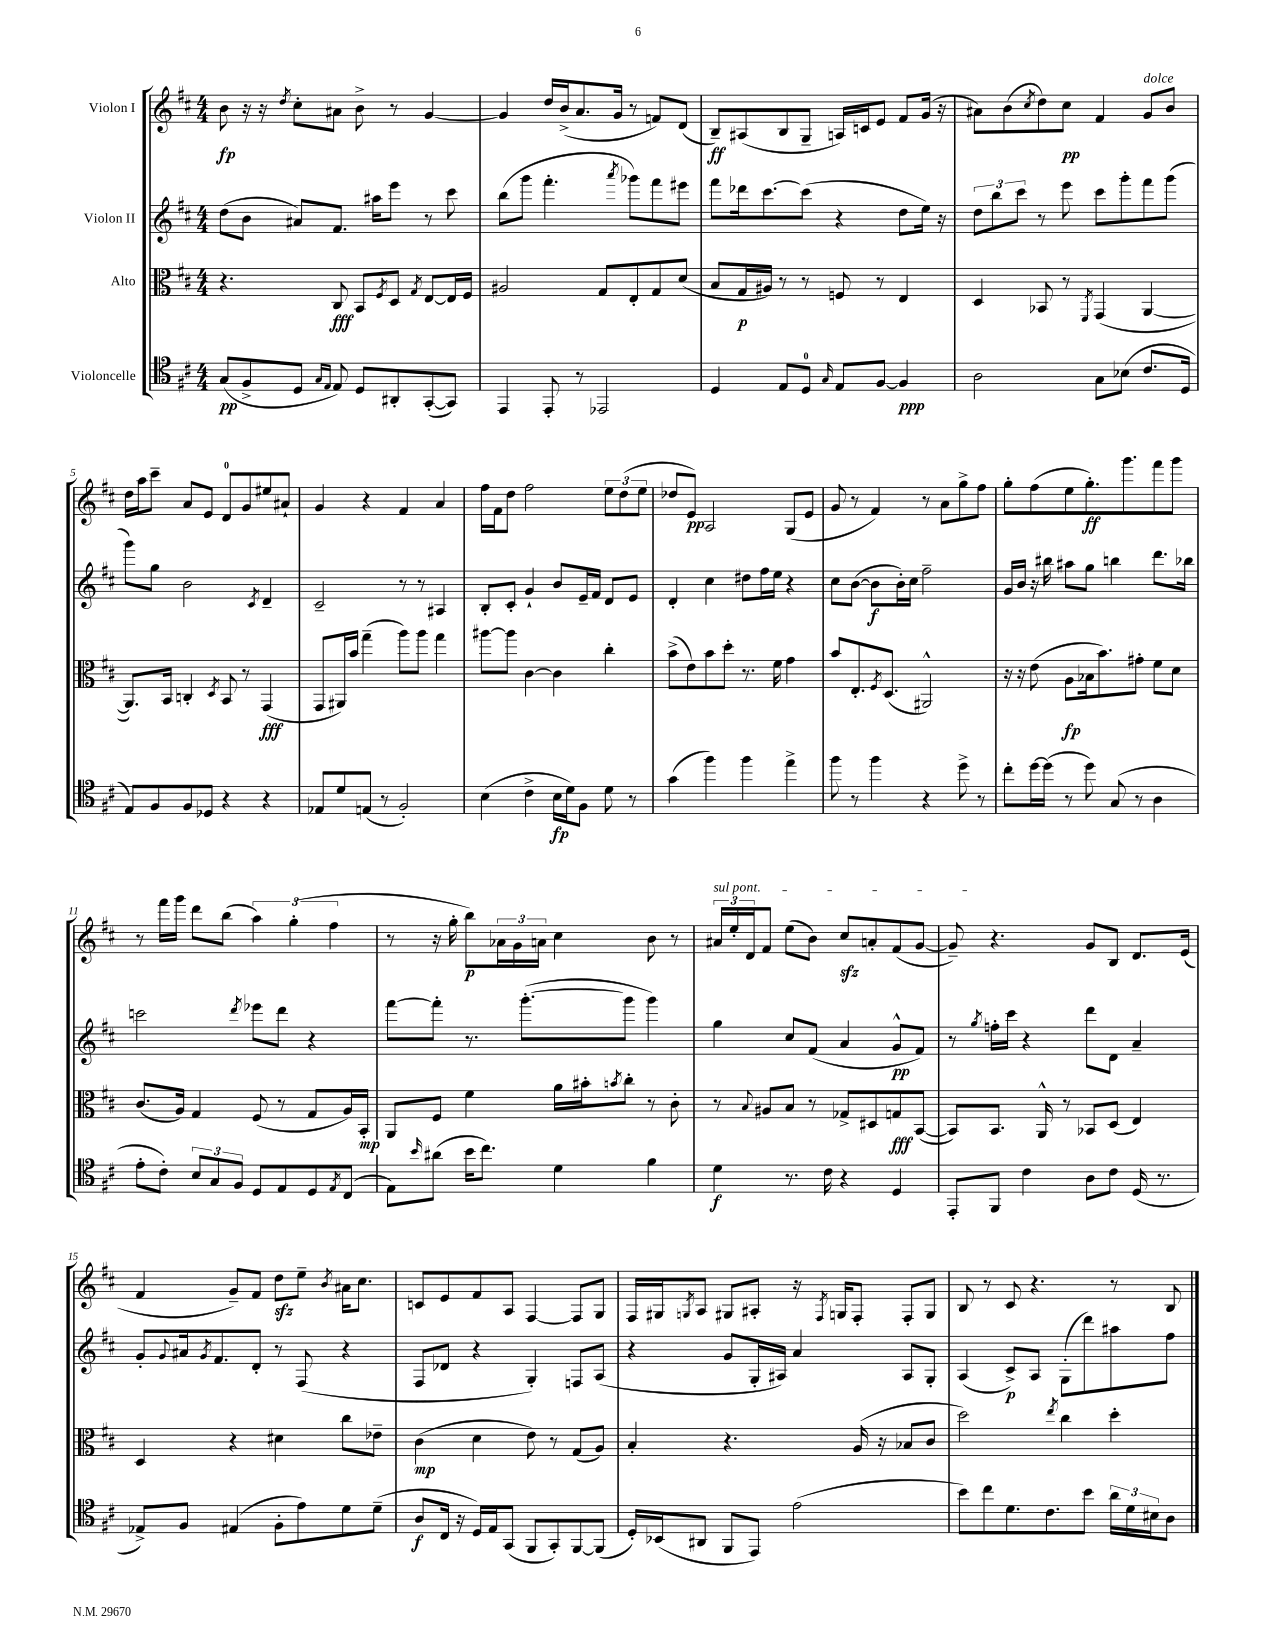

**kern	**dynam	**kern	**dynam	**kern	**dynam	**kern	**dynam
*part4	*part4	*part3	*part3	*part2	*part2	*part1	*part1
*staff4	*staff4	*staff3	*staff3	*staff2	*staff2	*staff1	*staff1
*I"Violoncelle	*	*I"Alto	*	*I"Violon II	*	*I"Violon I	*
*clefC4	*	*clefC3	*	*clefG2	*	*clefG2	*
*k[f#c#]	*	*k[f#c#]	*	*k[f#c#]	*	*k[f#c#]	*
*M4/4	*	*M4/4	*	*M4/4	*	*M4/4	*
=1	=1	=1	=1	=1	=1	=1	=1
(8G/L	pp	4.r	.	(8dd\L	.	8b\	fp
8F#^/	.	.	.	8b\J	.	16r	.
.	.	.	.	.	.	16r	.
.	.	.	.	.	.	8qdd/	.
8D/J	.	.	.	8a#X/L)	.	8cc#'\L	.
16qqG/LL	.	.	.	.	.	.	.
16qqE/JJ	.	.	.	.	.	.	.
8E/)	.	8C#/	fff	8.f#/J	.	8a#X\J	.
8D/L	.	8BB/L	.	.	.	8b^\	.
.	.	.	.	16aa#X\KL	.	.	.
.	.	8qF#/	.	.	.	.	.
8AA#X'/	.	8D/J	.	8eee\J	.	8r	.
.	.	8qG/	.	.	.	.	.
([8GG'/	.	[8E/L	.	8r	.	[4g/	.
8GG/J])	.	16E/L]	.	8ccc#\	.	.	.
.	.	16F#/JJ	.	.	.	.	.
=2	=2	=2	=2	=2	=2	=2	=2
4EE/	.	2A#X/	.	(8bb\L	.	4g/]	.
.	.	.	.	8ggg\J	.	.	.
8EE'/	.	.	.	4.fff#'\	.	16dd/LL	.
.	.	.	.	.	.	(16b^/J	.
8r	.	.	.	.	.	8.a/	.
2EE-X/	.	8G/L	.	.	.	.	.
.	.	.	.	.	.	16g/Jk	.
.	.	.	.	8qaaa/	.	.	.
.	.	8E'/	.	8ggg-X\L)	.	8r	.
.	.	8G/	.	8fff#\	.	8fn/L)	.
.	.	(8d/J	.	8eee#X\J	.	(8d/J	.
=3	=3	=3	=3	=3	=3	=3	=3
4D/	.	8B/L	.	8fff#\L	.	8B~/L)	ff
.	.	16G/L	p	16ddd-X\k	.	(8A#X/	.
.	.	16A#X/JJ)	.	[8.ccc#\	.	.	.
8E/L	.	8r	.	.	.	8B/	.
8D/J	.	8r	.	(8ccc#\J]	.	8G~/J	.
16qqG/	.	.	.	.	.	.	.
8E/L	.	8Fn/	.	4r	.	16An/LL)	.
.	.	.	.	.	.	16cn/J	.
[8F#/J	.	8r	.	.	.	8e/J	.
4F#/]	ppp	4E/	.	8dd\L	.	8f#/L	.
.	.	.	.	16ee\Jk)	.	(16g/Jk	.
.	.	.	.	16r	.	16r	.
=4	=4	=4	=4	=4	=4	=4	=4
2A\	.	4D/	.	12dd\L	.	8a#X\L)	.
.	.	.	.	12bb\	.	.	.
.	.	.	.	.	.	(8b\	.
.	.	.	.	12ccc#\J	.	.	.
.	.	.	.	.	.	8qcc#/	.
.	.	8BB-X/	.	8r	.	8dd\)	.
.	.	8r	.	8eee\	.	8cc#\J	pp
.	.	8qFF#/	.	.	.	.	.
8G\L	.	(4GG/	.	8ccc#\L	.	4f#/	.
(8B-X\J	.	.	.	8ggg'\	.	.	.
!	!	!	!	!	!	!LO:TX:a:i:t=dolce	!
8.c#/L	.	[4AA/	.	8fff#\	.	8g/L	.
.	.	.	.	(8ggg\J	.	8b/J	.
16D/Jk	.	.	.	.	.	.	.
!!LO:LB:g=z
=5	=5	=5	=5	=5	=5	=5	=5
8E/L)	.	8.AA/L])	.	8ggg\L)	.	16dd\LL	.
.	.	.	.	.	.	16aa\J	.
8F#/	.	.	.	8gg\J	.	8ccc#~\J	.
.	.	16BB/Jk	.	.	.	.	.
8F#/	.	4Cn'/	.	2b\	.	8a/L	.
8D-X/J	.	.	.	.	.	8e/J	.
.	.	8qD/	.	.	.	.	.
4r	.	8BB/	.	.	.	8d/L	.
.	.	8r	.	.	.	8g/	.
.	.	.	.	8qc#/	.	.	.
4r	.	(4GG/	fff	4d~/	.	8ee#X/	.
.	.	.	.	.	.	8a#X`/J	.
=6	=6	=6	=6	=6	=6	=6	=6
8E-X/L	.	8GG/L	.	2c#~/	.	4g/	.
8d/	.	16AA#X/L)	.	.	.	.	.
.	.	16b/JJ	.	.	.	.	.
(8En/J	.	(4gg~\	.	.	.	4r	.
8r	.	.	.	.	.	.	.
2F#'/)	.	8aa\L)	.	8r	.	4f#/	.
.	.	8aa\J	.	8r	.	.	.
.	.	4gg\	.	4A#X/	.	4a/	.
=7	=7	=7	=7	=7	=7	=7	=7
(4B\	.	[8aa#X\L	.	8B'/L	.	16ff#\LL	.
.	.	.	.	.	.	16f#\J	.
.	.	8aa#\J]	.	8c#'/J	.	8dd\J	.
4c#^\	.	[4c#\	.	4g`/	.	2ff#\	.
16B\LL	fp	4c#\]	.	8b/L	.	.	.
16d\J)	.	.	.	.	.	.	.
8F#\J	.	.	.	16e~/L	.	.	.
.	.	.	.	16f#/JJ	.	.	.
8d\	.	4cc#'\	.	8d/L	.	12ee\L	.
.	.	.	.	.	.	(12dd\	.
8r	.	.	.	8e/J	.	.	.
.	.	.	.	.	.	12ee\J	.
=8	=8	=8	=8	=8	=8	=8	=8
(4g\	.	(8b^\L	.	4d'/	.	8dd-X/L	.
.	.	8e\)	.	.	.	8e/J)	pp
4ff#\)	.	8b\	.	4cc#\	.	2A/	.
.	.	8dd'\J	.	.	.	.	.
4ff#\	.	8.r	.	8dd#X\L	.	.	.
.	.	.	.	16ff#\L	.	.	.
.	.	16f#\	.	16ee\JJ	.	.	.
4ee^\	.	4g\	.	4r	.	(8G/L	.
.	.	.	.	.	.	8e/J	.
=9	=9	=9	=9	=9	=9	=9	=9
8ff#\	.	8b/L	.	8cc#\L	.	8g/	.
8r	.	8.E'/	.	([8b\J	.	8r	.
4ff#\	.	.	.	8b\L]	f	4f#/)	.
.	.	8qF#/	.	.	.	.	.
.	.	(8.D/J	.	.	.	.	.
.	.	.	.	16b'\L)	.	.	.
.	.	.	.	16cc#\JJ	.	.	.
4r	.	2AA#X^^/)	.	2ff#~\	.	8r	.
.	.	.	.	.	.	8a\L	.
8dd^\	.	.	.	.	.	8gg^\	.
8r	.	.	.	.	.	8ff#\J	.
=10	=10	=10	=10	=10	=10	=10	=10
8cc#'\L	.	16r	.	16g/LL	.	8gg'\L	.
.	.	16r	.	16b/JJ	.	.	.
[16dd\L	.	(8e\	.	16r	.	(8ff#\	.
(16dd\JJ]	.	.	.	16bb#X\	.	.	.
8r	.	8A\L	fp	8aa#X\L	.	8ee\	.
8dd\)	.	16B-X\k	.	8gg\J	.	8.gg'\)	ff
.	.	8.b\)	.	.	.	.	.
(8G/	.	.	.	4bbn\	.	.	.
.	.	.	.	.	.	8.ggg\	.
8r	.	8g#X'\J	.	.	.	.	.
4A\	.	8f#\L	.	8.ddd\L	.	8fff#\	.
.	.	8d\J	.	.	.	8ggg\J	.
.	.	.	.	16bb-X\Jk	.	.	.
!!LO:LB:g=z
=11	=11	=11	=11	=11	=11	=11	=11
8e'\L	.	(8.c#/L	.	2cccn\	.	8r	.
8c#'\J)	.	.	.	.	.	16fff#\LL	.
.	.	16A/Jk)	.	.	.	16ggg\JJ	.
12B/L	.	4G/	.	.	.	8ddd\L	.
12G/	.	.	.	.	.	.	.
.	.	.	.	.	.	(8bb\J	.
12F#/J	.	.	.	.	.	.	.
.	.	.	.	8qddd/	.	.	.
8D/L	.	(8F#/	.	8eee-X\L	.	6aa\)	.
8E/	.	8r	.	8ddd\J	.	.	.
.	.	.	.	.	.	(6gg'\	.
8D/	.	8G/L	.	4r	.	.	.
.	.	.	.	.	.	6ff#\	.
8qE/	.	.	.	.	.	.	.
(8C#/J	.	16A/L)	.	.	.	.	.
.	.	16BB'/JJ	mp	.	.	.	.
=12	=12	=12	=12	=12	=12	=12	=12
8E\L)	.	8AA/L	.	[8fff#\L	.	8r	.
16qqb/	.	.	.	.	.	.	.
(8a#X\J	.	8F#/J	.	8fff#'\J]	.	16r	.
.	.	.	.	.	.	16gg'\	.
16b\KL	.	4f#\	.	8.r	.	8bb\L)	p
8.cc#\J)	.	.	.	.	.	.	.
.	.	.	.	.	.	24a-X\L	.
.	.	.	.	.	.	24g\	.
.	.	.	.	([8.ggg'\L	.	.	.
.	.	.	.	.	.	24an\JJ	.
4d\	.	16a\LL	.	.	.	4cc#\	.
.	.	16b#X'\J	.	.	.	.	.
.	.	8qbn/	.	.	.	.	.
.	.	8cc#'\J	.	8ggg\J]	.	.	.
4f#\	.	8r	.	4ggg\)	.	8b\	.
.	.	8c#'\	.	.	.	8r	.
=13	=13	=13	=13	=13	=13	=13	=13
!	!	!	!	!	!	!LO:TX:a:i:t=sul pont.	!
4d\	f	8r	.	4gg\	.	24a#X/LL	.
.	.	.	.	.	.	24ee'/	.
.	.	.	.	.	.	24d/J	.
.	.	8qqB/	.	.	.	.	.
.	.	8A#X/L	.	.	.	8f#/J	.
8.r	.	8B/J	.	8cc#/L	.	(8ee\L	.
.	.	8r	.	(8f#/J	.	8b\J)	.
16c#\	.	.	.	.	.	.	.
4r	.	8G-X^/L	.	4a/	.	8cc#zz/L	.
.	.	8D#X/	.	.	.	8an'/	.
4D/	.	8Gn/	fff	8g^^/L	pp	(8f#/	.
.	.	([8BB/J	.	8f#/J)	.	[8g/J	.
=14	=14	=14	=14	=14	=14	=14	=14
8EE'/L	.	8BB/L])	.	8r	.	8g~/])	.
.	.	.	.	8qgg/	.	.	.
8FF#/J	.	8.BB/J	.	16ffn'\LL	.	4.r	.
.	.	.	.	16ccc#\JJ	.	.	.
4c#\	.	.	.	4r	.	.	.
.	.	16AA^^/	.	.	.	.	.
.	.	8r	.	.	.	.	.
8A\L	.	8BB-X/L	.	8ddd\L	.	8g/L	.
8c#\J	.	(8D/J	.	8d\J	.	8B/J	.
(16D/	.	4E/)	.	4a~/	.	8.d/L	.
8.r	.	.	.	.	.	.	.
.	.	.	.	.	.	(16e/Jk	.
!!LO:LB:g=z
=15	=15	=15	=15	=15	=15	=15	=15
8E-X^/L)	.	4D/	.	8g'/L	.	4f#/	.
.	.	.	.	8qqg/	.	.	.
8F#/J	.	.	.	16a#X/k	.	.	.
.	.	.	.	8qg/	.	.	.
.	.	.	.	8.f#/	.	.	.
(4E#X/	.	4r	.	.	.	8g~/L)	.
.	.	.	.	8d'/J	.	8f#/J	.
8F#'\L	.	4d#X\	.	8r	.	8ddzz\L	.
8e\)	.	.	.	(8F#/	.	8ee~\J	.
.	.	.	.	.	.	8qb/	.
8d\	.	8cc#\L	.	4r	.	16a#X\KL	.
.	.	.	.	.	.	8.cc#\J	.
(8d~\J	.	8e-X~\J	.	.	.	.	.
=16	=16	=16	=16	=16	=16	=16	=16
8A/L	f	(4c#\	mp	8F#/L	.	8cn/L	.
16C#/Jk	.	.	.	8d-X/J	.	8e/	.
16r	.	.	.	.	.	.	.
16D/LL)	.	4d\	.	4r	.	8f#/	.
16E/J	.	.	.	.	.	.	.
(8GG/J	.	.	.	.	.	8A/J	.
8FF#/L	.	8e\)	.	4G'/)	.	[4F#/	.
8GG'/)	.	8r	.	.	.	.	.
[8FF#/	.	(8G/L	.	8Fn/L	.	8F#/L]	.
(8FF#/J]	.	8A/J)	.	(8A/J	.	8G/J	.
=17	=17	=17	=17	=17	=17	=17	=17
16D'/LL)	.	4B'/	.	4r	.	16F#/LL	.
(16BB-X/J	.	.	.	.	.	16G#X/J	.
.	.	.	.	.	.	8qGn/	.
8AA#X/J	.	.	.	.	.	8A/J	.
8FF#/L	.	4.r	.	8g/L	.	8G#X/L	.
8EE/J)	.	.	.	16G'/L	.	8A#X'/J	.
.	.	.	.	16A#X/JJ)	.	.	.
(2e\	.	.	.	4a/	.	16r	.
.	.	.	.	.	.	8qF#/	.
.	.	.	.	.	.	16Gn/KL	.
.	.	(16A/	.	.	.	8F#'/J	.
.	.	16r	.	.	.	.	.
.	.	8B-X/L	.	8A#/L	.	8F#'/L	.
.	.	8c#/J	.	8G'/J	.	8G/J	.
=18	=18	=18	=18	=18	=18	=18	=18
8b\L)	.	2dd\)	.	(4A/	.	8B/	.
8cc#\	.	.	.	.	.	8r	.
8.d\	.	.	.	8c#^/L)	p	8c#/	.
.	.	.	.	8A/J	.	4.r	.
8.c#\	.	.	.	.	.	.	.
.	.	8qee/	.	.	.	.	.
.	.	4cc#\	.	(8G'\L	.	.	.
8b\J	.	.	.	8ddd\)	.	.	.
24a\LL	.	4dd'\	.	8aa#X\	.	8r	.
24d\	.	.	.	.	.	.	.
24B#X\J	.	.	.	.	.	.	.
8A\J	.	.	.	8ff#\J	.	8B/	.
==	==	==	==	==	==	==	==
*-	*-	*-	*-	*-	*-	*-	*-
